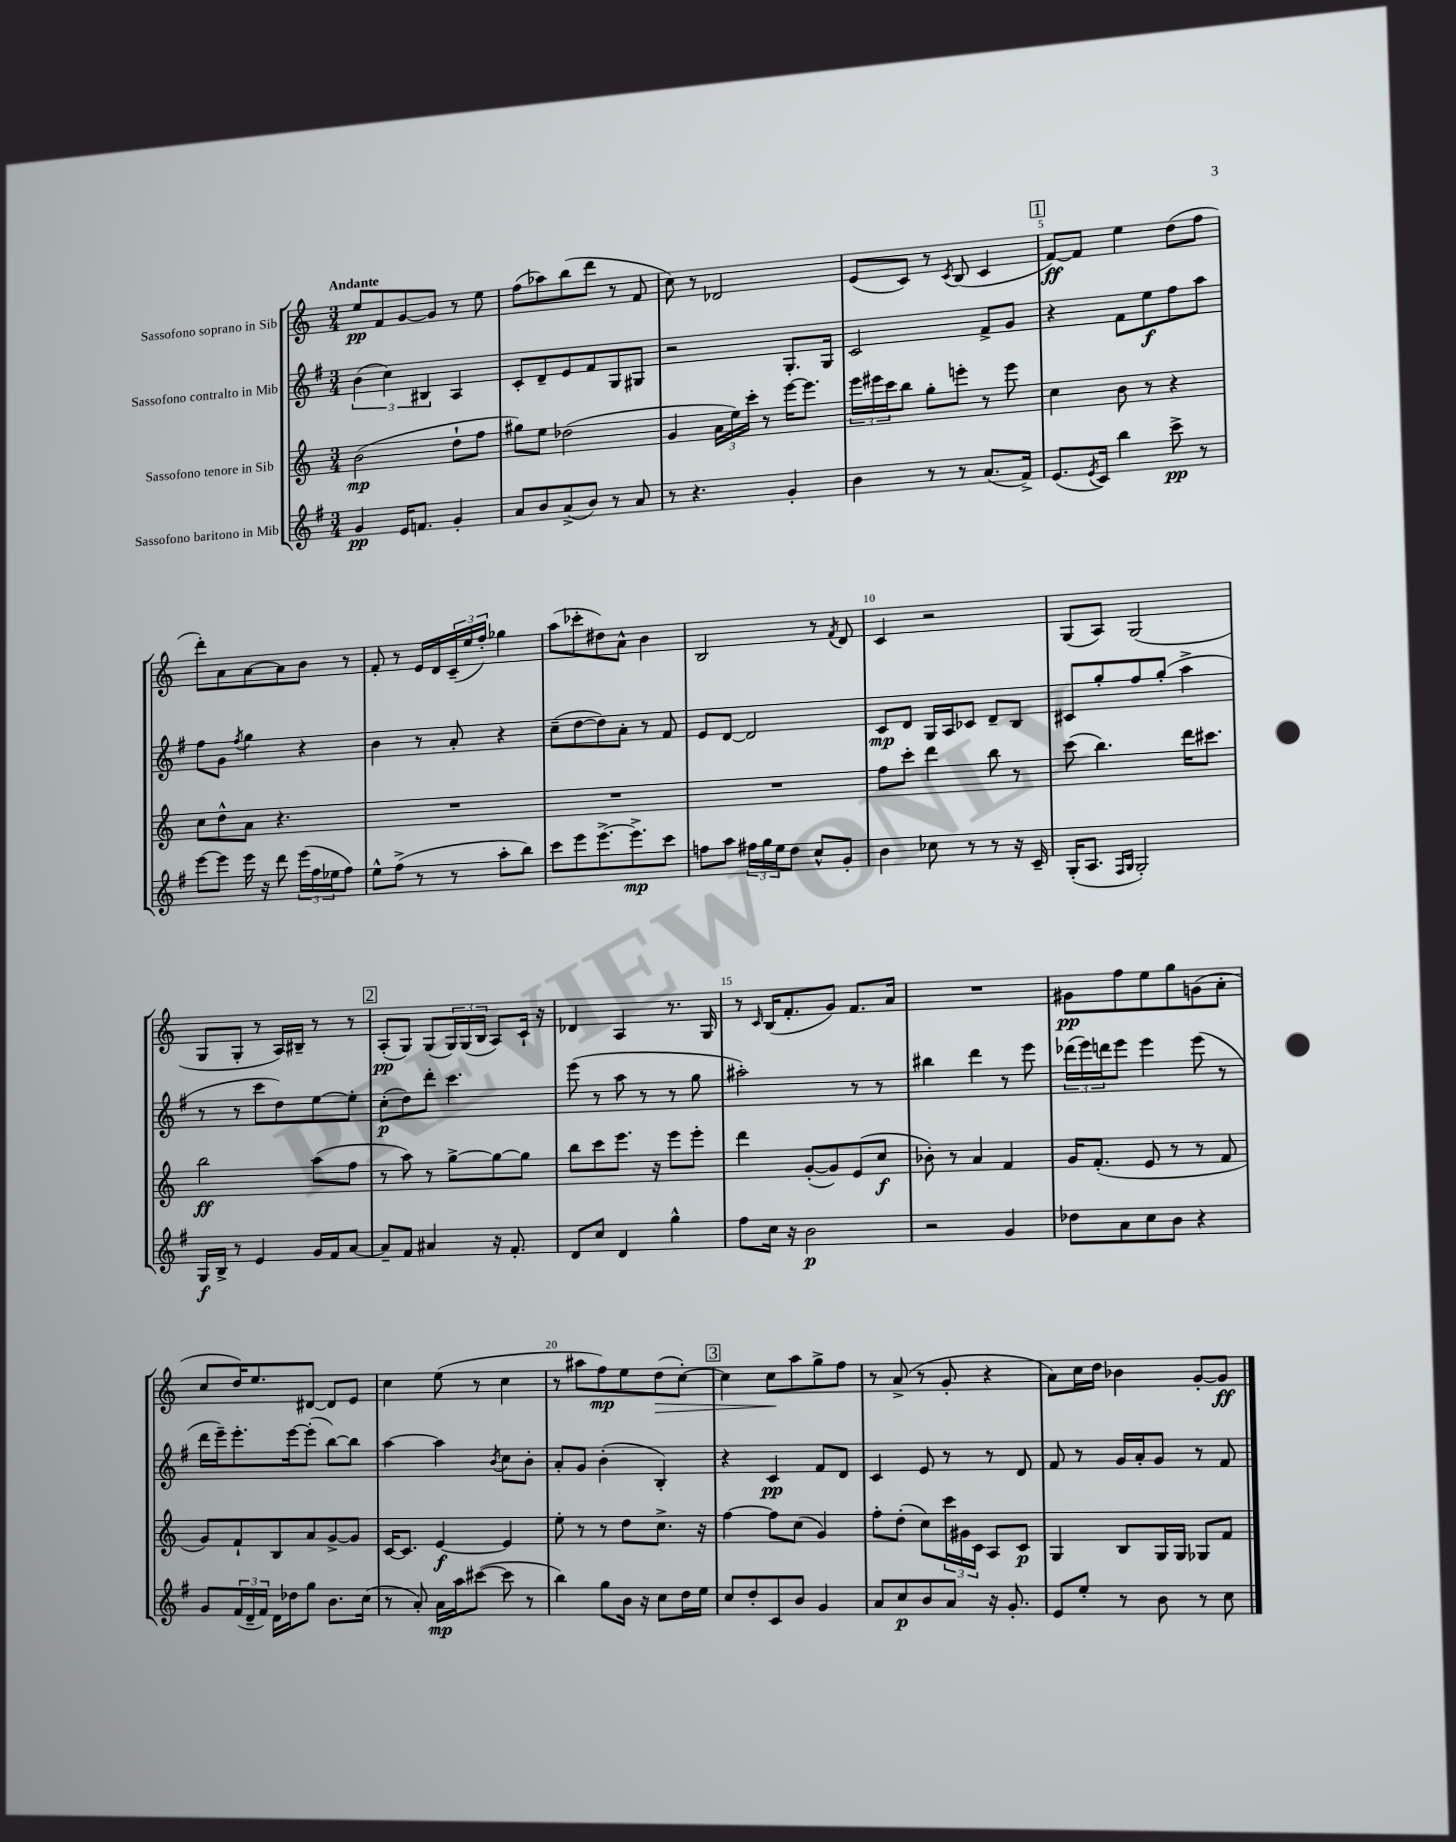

**kern	**kern	**kern	**kern
*staff4	*staff3	*staff2	*staff1
*clefG2	*clefG2	*clefG2	*clefG2
*k[f#]	*k[]	*k[f#]	*k[]
*M3/4	*M3/4	*M3/4	*M3/4
4g	(2b	(6b	8ee
.	.	.	8f
.	.	6cc)	.
16e	.	.	[8g
8.f	.	.	.
.	.	6B#	.
.	.	.	8g]
4g'	8dd`	4A	8r
.	8ff	.	8ee
=	=	=	=
8a	8gg#)	8c'	(8ff
8b	8ee	8d~	8aa-)
(8a^	(2dd-	8e	(8bb
8b)	.	8f#	8ddd
8r	.	8G	8r
8a	.	8G#	8f
=	=	=	=
8r	4g	2r	8cc)
4.r	.	.	8r
.	24a	.	2d-
.	24ee)	.	.
.	24ccc'	.	.
.	8r	.	.
4g'	[16eee	8.G'	.
.	8.eee]	.	.
.	.	16G	.
=	=	=	=
4b	24eee	2c	(8e
.	24eee#	.	.
.	24ccc	.	.
.	8bb	.	8c)
8r	8gg'	.	8r
.	.	.	8qc
8r	8eee'	.	(8B
(8.a	8r	8f#^	4c
.	8eee	8g	.
16f#^)	.	.	.
=	=	=	=
(8.e	4cc	4r	[8f)
.	.	.	8f]
8qe	.	.	.
16c)	.	.	.
4bb	8b	8f#	4ee
.	8r	8ee	.
8ccc^	4r	8ff#	(8dd
8r	.	8aa	8ff
=	=	=	=
[8eee	8cc	8ff#	8ddd')
8eee]	8dd^^	8g	8a
.	.	8qff#	.
16eee	8a	4gg	[8a
16r	.	.	.
8ddd	4.r	.	8a]
(24eee	.	4r	8b
24ff#	.	.	.
24ee-	.	.	.
8ff#)	.	.	8r
=	=	=	=
8ee^^	2.r	4b	8f'
(8ff#^	.	.	8r
8r	.	8r	16e
.	.	.	16d
8r	.	8a'	(24c~
.	.	.	24ee
.	.	.	24ff')
8aa'	.	4r	4gg-
8bb)	.	.	.
=	=	=	=
8ccc	2.r	(8cc~	(8aa
8eee	.	[8dd	8ccc-'
[8.eee^	.	8dd])	8dd#)
.	.	8a'	8a^^
8.eee^]	.	.	.
.	.	8r	4b
8ccc	.	8f#	.
=	=	=	=
8ff	2.r	8e	2B
8aa	.	[8d	.
24ff#	.	2d]	.
24gg	.	.	.
24ee	.	.	.
8dd	.	.	.
8cc^^	.	.	8r
.	.	.	8qf
8g'	.	.	8d
=	=	=	=
4b	8ff	8c	4c
.	8ccc'	8d	.
8cc-	4ddd	16G	2r
.	.	16A	.
8r	.	8c-	.
8r	8bb	8d~	.
16r	8r	8B	.
16c~	.	.	.
=	=	=	=
(16G'	(8ccc	8c#	(8G
8.A	.	.	.
.	4.bb)	8gg'	8A)
16qqF#	.	.	.
16qqG	.	.	.
2G')	.	8ff#	(2G
.	.	(8gg'	.
.	16ddd	4aa^	.
.	8.ccc#	.	.
=	=	=	=
16G	2bb	8r	8G
16B^	.	.	.
8r	.	8r	8G'
4e	.	8ccc	8r
.	.	8dd)	16A)
.	.	.	16B#~
16g	(8aa	[8ee	8r
16f#	.	.	.
[8a	8ff	8ee']	8r
=	=	=	=
8a~]	8r	(8cc'	(8A'
8f#	8aa)	8dd)	8G)
4a#	8r	8ddd'	(8G
.	[8gg^	4.ccc	24G)
.	.	.	(24G
.	.	.	24B
16r	8gg_	.	8A)
8.f#'	.	.	.
.	8gg]	.	16c`
.	.	.	16r
=	=	=	=
8d	8bb	(8eee	4d-
8cc	8ccc	8r	.
4d	8.eee	8aa	4A
.	.	8r	.
.	16r	.	.
4gg^^	8eee	8r	8.r
.	8eee'	8gg	.
.	.	.	16G
=	=	=	=
8ff#	4ddd	2aa#')	8r
.	.	.	16qqc
16cc	.	.	(16B
16r	.	.	8.f'
2b	([8g'	.	.
.	8g])	.	8g)
.	(8e	8r	8.f
.	8cc	8r	.
.	.	.	16a
=	=	=	=
2r	8b-')	4bb#	2.r
.	8r	.	.
.	4a	4ddd	.
4g	4f	8r	.
.	.	8eee	.
=	=	=	=
8dd-	16g	(24ddd-	8g#
.	.	24eee)	.
.	(8.f'	.	.
.	.	24ddd	.
8a	.	8eee	8ff
8cc	8e	4eee	8ee
8b	8r	.	8gg
4r	8r	(8eee	(8g
.	8f	8r	8a'
=	=	=	=
8g	8g)	16ddd	8cc
.	.	16eee~)	.
(24f#	8f`	8.eee'	16dd)
24d~	.	.	.
.	.	.	8.ee
24f#)	.	.	.
16d	8B	.	.
16dd-	.	[16eee	.
8gg	8a	(8eee']	[8d#
8.b	[8g^	[8bb)	8d#]
.	8g]	8bb]	8e
(16cc	.	.	.
=	=	=	=
8r	[16c	[4aa	4cc
.	8.c]	.	.
8a')	.	.	.
16a	[4e	4aa]	(8ee
16aa	.	.	.
([8ccc#	.	.	8r
.	.	8qb	.
8ccc#]	4e]	8cc	4cc
8r	.	8b'	.
=	=	=	=
4bb)	8ee'	8a'	8r
.	8r	8g	8aa#
8gg	8r	(4b'	8ff)
16b	8dd	.	8ee
16r	.	.	.
8cc	8.cc^	4B')	(8dd
16dd	.	.	[8cc')
16ee	16r	.	.
=	=	=	=
8cc	[4ff	4r	4cc]
8dd'	.	.	.
8c	8ff]	4c	8cc
8b	(8cc	.	8aa
4g	4g)	8f#	8gg^
.	.	8d	8ff
=	=	=	=
8a	8ff'	4c	8r
8cc	(8dd'	.	(8a^
8b	8cc)	8e	8r
8a	24ccc	8r	8g'
.	24g#	.	.
.	24c	.	.
16r	8A	8r	4r
8.g'	.	.	.
.	8c	8d	.
=	=	=	=
8e	4G	8f#	8a)
8ee'	.	8r	16cc
.	.	.	16dd
8r	8B	16g	4b-
.	.	16a'	.
8b	16G	8g	.
.	16G	.	.
8r	8G-	8r	[8g'
8cc	8f	8f#	8g]
==	==	==	==
*-	*-	*-	*-
